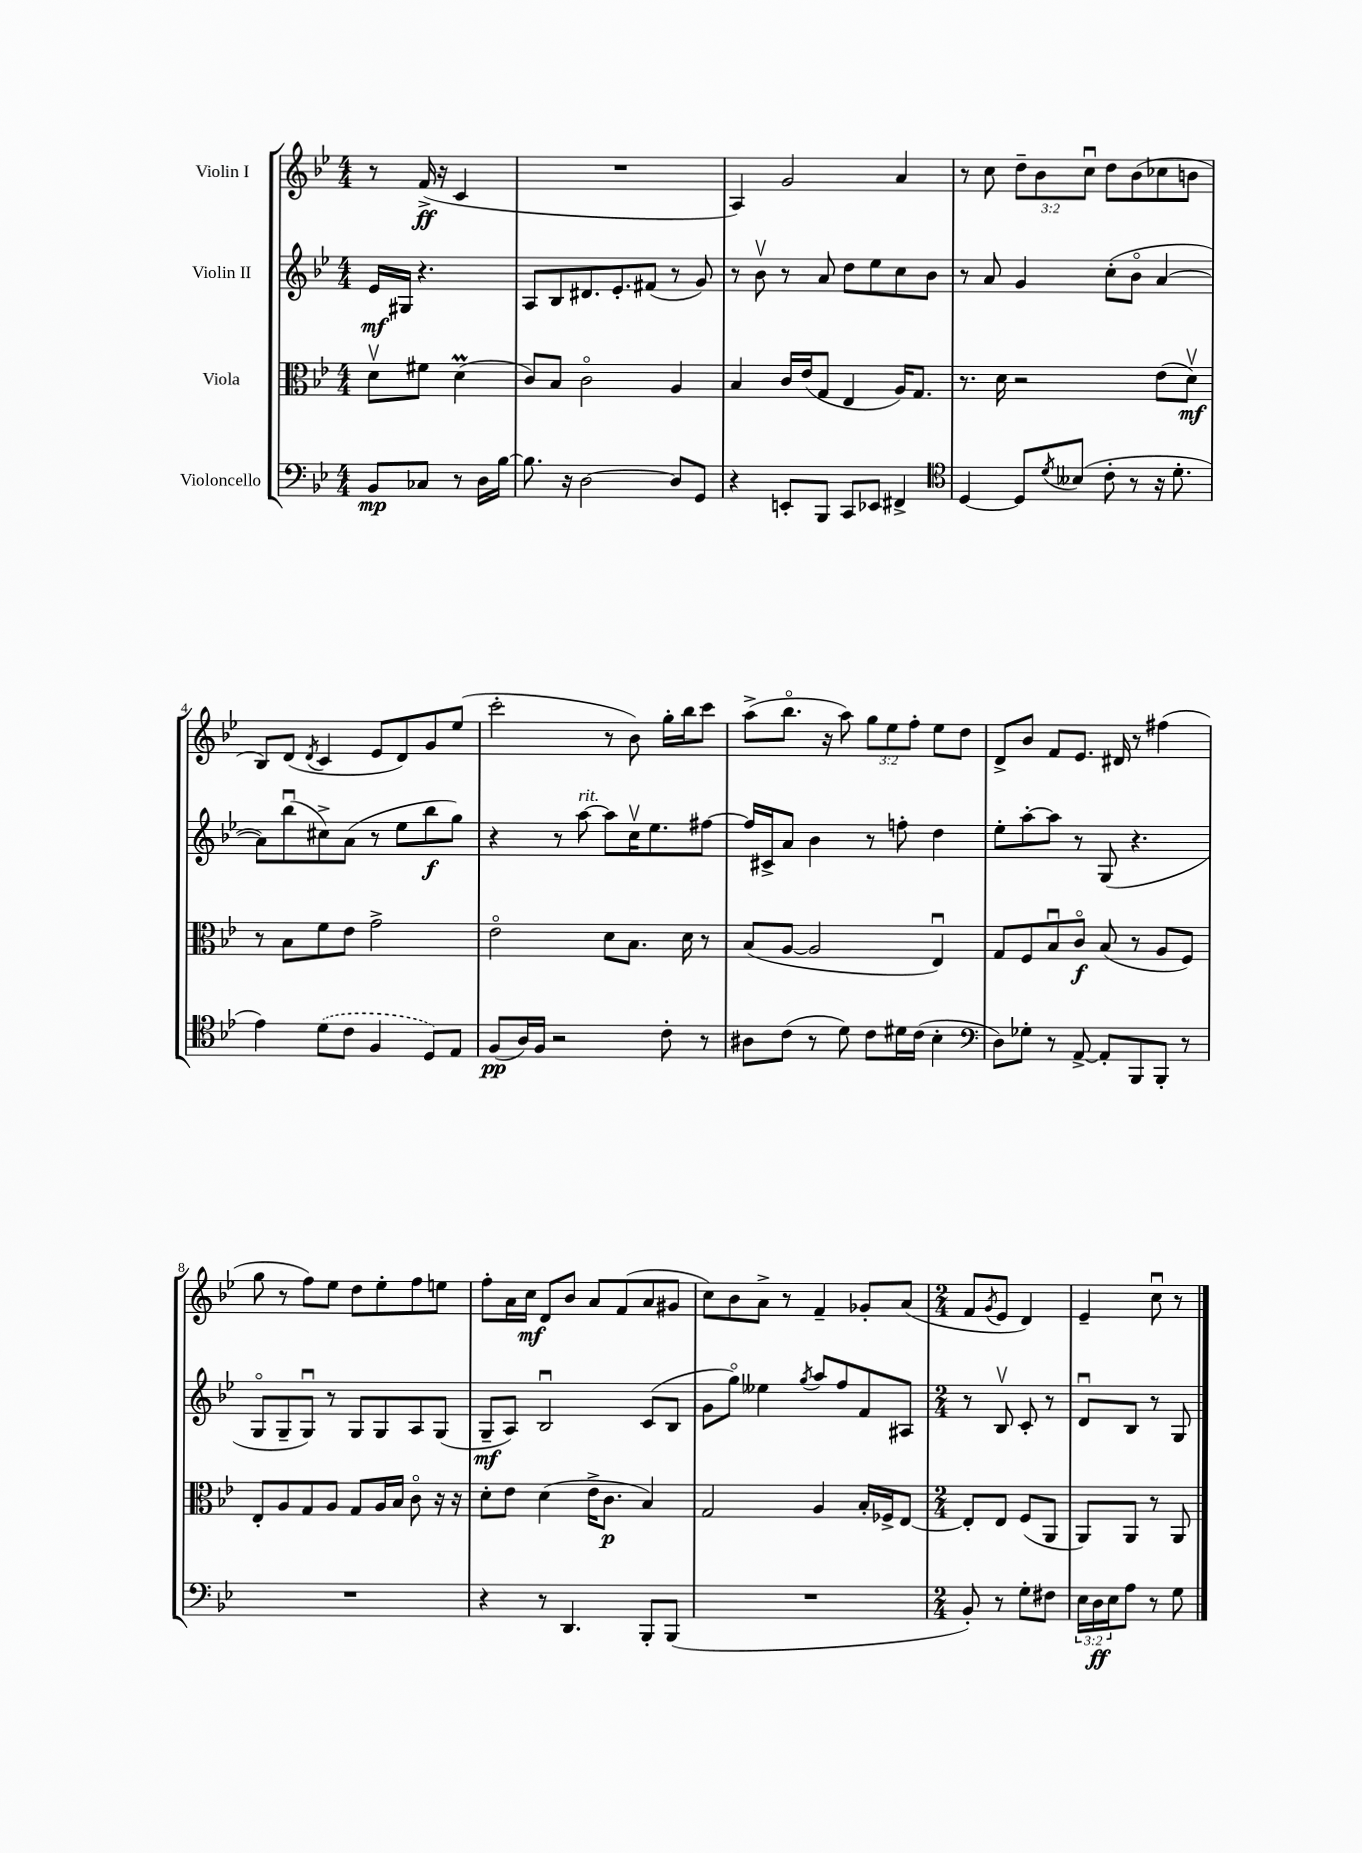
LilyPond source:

<<
\new StaffGroup <<
\new Staff = "s0" \with { instrumentName = "Violin I" } {
    \clef treble \key bes \major \numericTimeSignature \time 4/4 \override Staff.TupletNumber.text = #tuplet-number::calc-fraction-text \partial 2
    r8 f'16->\ff( r16 c'4 |
    R1 |
    a4) g'2 a'4 |
    r8 c''8 \tuplet 3/2 { d''8-- bes'8 c''8\downbow } d''8 bes'8( ces''8 b'8 |
    bes8) d'8( \acciaccatura { d'8 } c'4 ees'8 d'8) g'8 ees''8( |
    c'''2-. r8 bes'8) g''16-. bes''16 c'''8 |
    a''8->( bes''8.\flageolet r16 a''8) \tuplet 3/2 { g''8 ees''8 f''8-. } ees''8 d''8 |
    d'8-> bes'8 f'8 ees'8. dis'16 r8 fis''4( |
    g''8 r8 f''8) ees''8 d''8 ees''8-. f''8 e''8 |
    f''8-. a'16 c''16\mf d'8 bes'8 a'8 f'8( a'8 gis'8 |
    c''8) bes'8 a'8-> r8 f'4-- ges'8-. a'8( |
    \numericTimeSignature \time 2/4 f'8 \acciaccatura { g'8 } ees'8 d'4) |
    ees'4-- c''8\downbow r8 \bar "|." |
}
\new Staff = "s1" \with { instrumentName = "Violin II" } {
    \clef treble \key bes \major \numericTimeSignature \time 4/4 \partial 2
    ees'16\mf gis16 r4. |
    a8 bes8 dis'8. ees'8.-. fis'8( r8 g'8) |
    r8 bes'8\upbow r8 a'8 d''8 ees''8 c''8 bes'8 |
    r8 a'8 g'4 c''8-.( bes'8\flageolet a'4~ |
    a'8) bes''8\downbow( cis''8->) a'8( r8 ees''8 bes''8\f g''8) |
    r4 r8 a''8~^\markup { \italic "rit." } a''8 c''16\upbow ees''8. fis''8~ |
    fis''16 cis'16-> a'8 bes'4 r8 f''8-. d''4 |
    ees''8-. a''8~-. a''8 r8 g8( r4. |
    g8\flageolet g8-- g8\downbow) r8 g8 g8 a8 g8( |
    g8--\mf a8) bes2\downbow c'8( bes8 |
    g'8 g''8\flageolet) eeses''4 \acciaccatura { g''8 } a''8 f''8 f'8 ais8 |
    \numericTimeSignature \time 2/4 r8 bes8\upbow c'8-. r8 |
    d'8\downbow bes8 r8 g8 \bar "|." |
}
\new Staff = "s2" \with { instrumentName = "Viola" } {
    \clef alto \key bes \major \numericTimeSignature \time 4/4 \partial 2
    d'8\upbow fis'8 d'4\prall( |
    c'8) bes8 c'2\flageolet a4 |
    bes4 c'16 ees'16( g8 ees4 a16) g8. |
    r8. d'16 r2 ees'8( d'8\upbow\mf) |
    r8 bes8 f'8 ees'8 g'2-> |
    ees'2\flageolet d'8 bes8. d'16 r8 |
    bes8( a8~ a2 ees4\downbow) |
    g8 f8 bes8\downbow c'8\flageolet\f bes8( r8 a8 f8) |
    ees8-. a8 g8 a8 g8 a16 bes16 c'8\flageolet r16 r16 |
    d'8-. ees'8 d'4( ees'16-> c'8.\p bes4) |
    g2 a4 bes16-. fes16-> ees8~ |
    \numericTimeSignature \time 2/4 ees8-. ees8 f8( a,8 |
    a,8) a,8 r8 a,8 \bar "|." |
}
\new Staff = "s3" \with { instrumentName = "Violoncello" } {
    \clef bass \key bes \major \numericTimeSignature \time 4/4 \override Staff.TupletNumber.text = #tuplet-number::calc-fraction-text \partial 2
    bes,8\mp ces8 r8 d16 bes16~ |
    bes8. r16 d2~ d8 g,8 |
    r4 e,8-. bes,,8 c,8 ees,8 fis,4-> |
    \clef tenor d4~ d8 \acciaccatura { d'8 } beses8( c'8-. r8 r16 d'8.-. |
    ees'4) \once \slurDashed d'8( c'8 f4 d8) ees8 |
    f8\pp( a16) f16 r2 c'8-. r8 |
    ais8 c'8( r8 d'8) c'8 dis'16 c'16( bes4-. |
    \clef bass d8) ges8-. r8 a,8~-> a,8-. bes,,8 bes,,8-. r8 |
    R1 |
    r4 r8 d,4. bes,,8-. bes,,8( |
    R1 |
    \numericTimeSignature \time 2/4 bes,8-.) r8 g8-. fis8 |
    \tuplet 3/2 { ees16 d16\ff ees16 } a8 r8 g8 \bar "|." |
}
>>
>>
